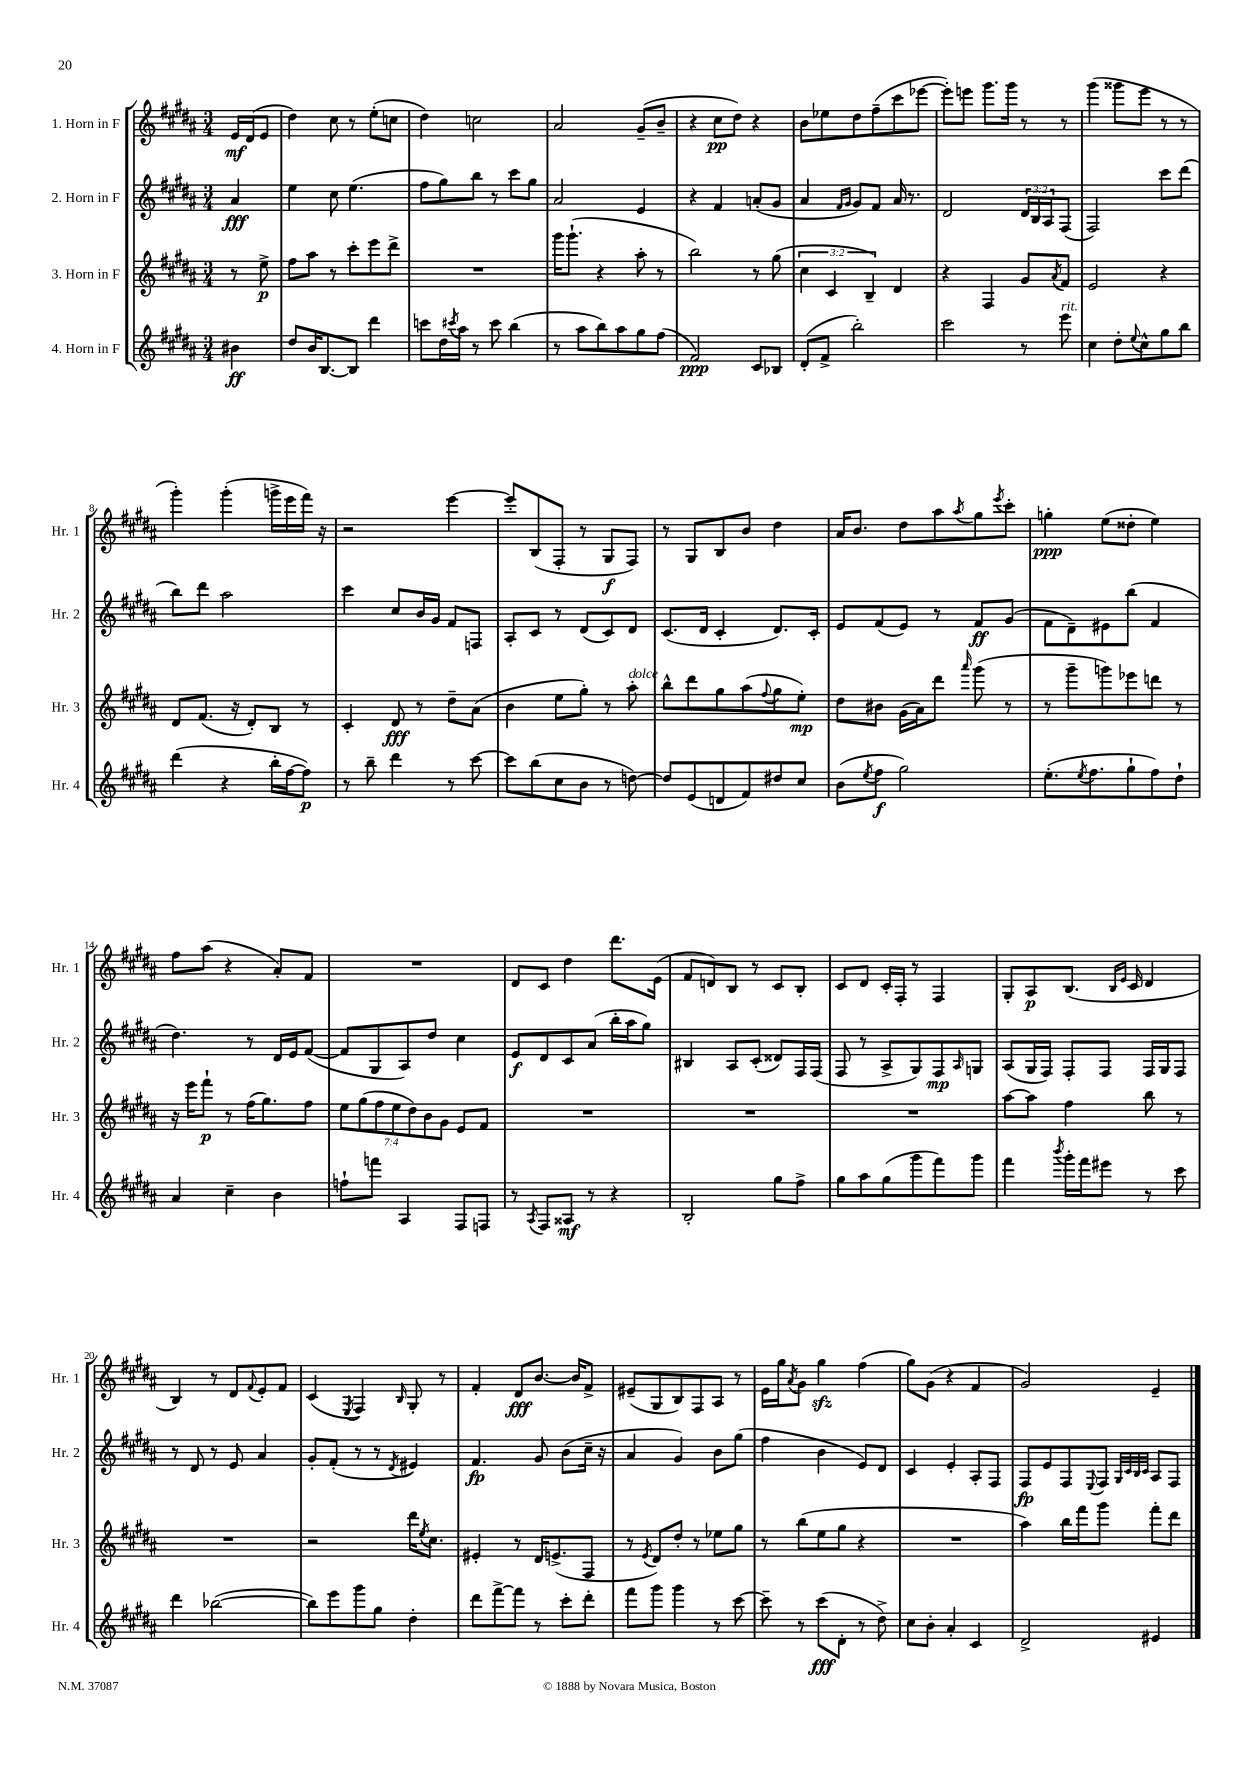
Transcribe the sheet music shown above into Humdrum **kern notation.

**kern	**dynam	**kern	**dynam	**kern	**dynam	**kern	**dynam
*part4	*part4	*part3	*part3	*part2	*part2	*part1	*part1
*staff4	*staff4	*staff3	*staff3	*staff2	*staff2	*staff1	*staff1
*I"4. Horn in F	*	*I"3. Horn in F	*	*I"2. Horn in F	*	*I"1. Horn in F	*
*I'Hr. 4	*	*I'Hr. 3	*	*I'Hr. 2	*	*I'Hr. 1	*
*clefG2	*	*clefG2	*	*clefG2	*	*clefG2	*
*k[f#c#g#d#a#]	*	*k[f#c#g#d#a#]	*	*k[f#c#g#d#a#]	*	*k[f#c#g#d#a#]	*
*M3/4	*	*M3/4	*	*M3/4	*	*M3/4	*
=	=	=	=	=	=	=	=
4b#X\	ff	8r	.	4a#/	fff	16e/LL	mf
.	.	.	.	.	.	(16d#/J	.
.	.	8ee^\	p	.	.	8e/J	.
=1	=1	=1	=1	=1	=1	=1	=1
8dd#/L	.	8ff#\L	.	4ee\	.	4dd#\)	.
16b/K	.	8aa#\J	.	.	.	.	.
[8.B/	.	.	.	.	.	.	.
.	.	8r	.	8cc#\	.	8cc#\	.
8B/J]	.	8ccc#'\L	.	(4.ee\	.	8r	.
4ddd#\	.	8eee\	.	.	.	(8ee'\L	.
.	.	8ddd#^\J	.	.	.	8ccn\J	.
=2	=2	=2	=2	=2	=2	=2	=2
8cccn\L	.	2.r	.	8ff#\L	.	4dd#\)	.
16dd#\L	.	.	.	8gg#\)	.	.	.
8qccc#X/	.	.	.	.	.	.	.
16aa#\JJ	.	.	.	.	.	.	.
8r	.	.	.	8bb\J	.	2ccn\	.
8ccc#\	.	.	.	8r	.	.	.
(4bb\	.	.	.	8ccc#\L	.	.	.
.	.	.	.	8gg#\J	.	.	.
=3	=3	=3	=3	=3	=3	=3	=3
8r	.	16ggg#\KL	.	2a#/	.	2a#/	.
.	.	(8.ggg#`\J	.	.	.	.	.
8aa#\L	.	.	.	.	.	.	.
8bb\)	.	4r	.	.	.	.	.
8aa#\	.	.	.	.	.	.	.
8gg#\	.	8aa#'\	.	4e/	.	(8g#~/L	.
(8ff#\J	.	8r	.	.	.	8b~/J	.
=4	=4	=4	=4	=4	=4	=4	=4
2f#/)	ppp	2bb\)	.	4r	.	4r	.
.	.	.	.	4f#/	.	8cc#\L	pp
.	.	.	.	.	.	8dd#\J)	.
8c#/L	.	8r	.	(8an'/L	.	4r	.
8B-X/J	.	(8gg#\	.	8g#/J	.	.	.
=5	=5	=5	=5	=5	=5	=5	=5
(8d#'/L	.	6cc#\	.	4a#/	.	8b\L	.
8f#^/J	.	.	.	.	.	8ee-X\	.
.	.	6c#/	.	.	.	.	.
.	.	.	.	16qqf#/LL	.	.	.
.	.	.	.	16qqg#/JJ	.	.	.
2bb'\)	.	.	.	8g#/L)	.	8dd#\	.
.	.	6B~/)	.	.	.	.	.
.	.	.	.	8f#/J	.	(8ff#~\	.
.	.	4d#/	.	16a#/	.	8ccc#\	.
.	.	.	.	8.r	.	.	.
.	.	.	.	.	.	[8eee-X\J	.
=6	=6	=6	=6	=6	=6	=6	=6
2ccc#\	.	4r	.	2d#/	.	8eee-'\L])	.
.	.	.	.	.	.	8eeen\J	.
.	.	4F#/	.	.	.	8.ggg#\L	.
.	.	.	.	.	.	16ggg#\Jk	.
8r	.	8g#/L	.	24d#/LL	.	8r	.
.	.	.	.	24B/	.	.	.
.	.	.	.	24A#/J	.	.	.
.	.	8qa#/	.	.	.	.	.
!LO:TX:a:i:t=rit.	!	!	!	!	!	!	!
8eee\	.	8f#/J	.	(8F#/J	.	8r	.
=7	=7	=7	=7	=7	=7	=7	=7
4cc#\	.	2e/	.	2F#/)	.	(4ggg#\	.
8dd#'\L	.	.	.	.	.	8ggg##X\L	.
8qqee/	.	.	.	.	.	.	.
8cc#^^\	.	.	.	.	.	8eee\J	.
8gg#\	.	4r	.	8ccc#\L	.	8r	.
8bb\J	.	.	.	(8ddd#\J	.	8r	.
!!LO:LB:g=z
=8	=8	=8	=8	=8	=8	=8	=8
(4ddd#\	.	8d#/L	.	8bb\L)	.	4ggg#'\)	.
.	.	(8.f#/J	.	8ddd#\J	.	.	.
4r	.	.	.	2aa#\	.	(4ggg#'\	.
.	.	16r	.	.	.	.	.
.	.	8d#'/L)	.	.	.	.	.
16bb'\LL	.	8B/J	.	.	.	16gggn^\LL	.
[16ff#\J	.	.	.	.	.	16eee\	.
8ff#\J])	p	8r	.	.	.	16fff#\JJ)	.
.	.	.	.	.	.	16r	.
=9	=9	=9	=9	=9	=9	=9	=9
8r	.	4c#'/	.	4ccc#\	.	2r	.
8bb~\	.	.	.	.	.	.	.
4ddd#\	.	8d#/	fff	8cc#/L	.	.	.
.	.	8r	.	16b/L	.	.	.
.	.	.	.	16g#/JJ	.	.	.
8r	.	8dd#~\L	.	8f#/L	.	[4eee\	.
[8ccc#\	.	(8a#\J	.	8Fn/J	.	.	.
=10	=10	=10	=10	=10	=10	=10	=10
8ccc#\L]	.	4b\	.	8A#'/L	.	8eee'/L]	.
(8bb\	.	.	.	8c#/J	.	(8B/	.
8cc#\	.	8ee\L	.	8r	.	8F#'/J	.
8b\J	.	8gg#'\J)	.	(8d#/L	.	8r	.
8r	.	8r	.	8c#/)	.	8G#/L	f
!	!	!LO:TX:a:i:t=dolce	!	!	!	!	!
[8ddn\)	.	8aa#'\	.	8d#/J	.	8F#/J)	.
=11	=11	=11	=11	=11	=11	=11	=11
8dd/L]	.	8bb^^\L	.	(8.c#/L	.	8r	.
(8e/	.	8ddd#\	.	.	.	8G#/L	.
.	.	.	.	16d#/Jk	.	.	.
8dn/	.	8gg#\	.	4c#'/	.	8B/	.
8f#/)	.	(8aa#\	.	.	.	8b/J	.
.	.	8qqff#/	.	.	.	.	.
8dd#X/	.	8gg#\	.	8.d#/L)	.	4dd#\	.
8cc#/J	.	8ee'\J)	mp	.	.	.	.
.	.	.	.	16c#'/Jk	.	.	.
=12	=12	=12	=12	=12	=12	=12	=12
(8b\L	.	8dd#\L	.	8e/L	.	16a#/KL	.
.	.	.	.	.	.	8.b/J	.
8qee/	.	.	.	.	.	.	.
8ff#\J	f	8b#X\J	.	(8f#/	.	.	.
2gg#\)	.	(16g#\LL	.	8e/J)	.	8dd#\L	.
.	.	16a#\J)	.	.	.	.	.
.	.	8ddd#\J	.	8r	.	8aa#\	.
.	.	16qqaaa#/	.	.	.	8qaa#/	.
.	.	(8ggg#\	.	8f#/L	ff	8gg#\	.
.	.	.	.	.	.	8qeee/	.
.	.	8r	.	(8g#/J	.	8ccc#'\J	.
=13	=13	=13	=13	=13	=13	=13	=13
(8.ee'\L	.	8r	.	8f#\L	.	4ggn'\	ppp
.	.	8ggg#~\L	.	8d#~\)	.	.	.
8qee/	.	.	.	.	.	.	.
8.ff#\	.	.	.	.	.	.	.
.	.	8gggn\)	.	8e#X\	.	(8ee\L	.
8gg#`\	.	8eee-X\	.	(8bb\J	.	8dd##X'\J	.
8ff#\)	.	8dddn\J	.	4f#/	.	4ee\)	.
8dd#`\J	.	8r	.	.	.	.	.
!!LO:LB:g=z
=14	=14	=14	=14	=14	=14	=14	=14
4a#/	.	16r	.	4.dd#\)	.	8ff#\L	.
.	.	16eee\KL	.	.	.	.	.
.	.	8fff#`\J	p	.	.	(8aa#\J	.
4cc#~\	.	8r	.	.	.	4r	.
.	.	(16ff#\KL	.	8r	.	.	.
.	.	8.gg#\)	.	.	.	.	.
4b\	.	.	.	16d#/LL	.	8a#'/L)	.
.	.	.	.	16e/J	.	.	.
.	.	8ff#\J	.	([8f#/J	.	8f#/J	.
=15	=15	=15	=15	=15	=15	=15	=15
8ffn`\L	.	14ee\L	.	8f#/L]	.	2.r	.
.	.	(14gg#\	.	.	.	.	.
8fffn\J	.	.	.	8G#/	.	.	.
.	.	14ff#\	.	.	.	.	.
.	.	14ee\	.	.	.	.	.
4A#/	.	.	.	8A#/)	.	.	.
.	.	14dd#\)	.	.	.	.	.
.	.	14b\	.	.	.	.	.
.	.	.	.	8dd#/J	.	.	.
.	.	14g#\J	.	.	.	.	.
8F#/L	.	8e/L	.	4cc#\	.	.	.
8Fn/J	.	8f#/J	.	.	.	.	.
=16	=16	=16	=16	=16	=16	=16	=16
8r	.	2.r	.	8e/L	f	8d#/L	.
8qA#/	.	.	.	.	.	.	.
8F#/L	.	.	.	8d#/	.	8c#/J	.
8A##X/J	mf	.	.	8c#/	.	4dd#\	.
8r	.	.	.	(8a#/J	.	.	.
4r	.	.	.	16bb'\LL	.	8.ddd#\L	.
.	.	.	.	16aa#\J	.	.	.
.	.	.	.	8gg#\J)	.	.	.
.	.	.	.	.	.	(16e\Jk	.
=17	=17	=17	=17	=17	=17	=17	=17
2B'/	.	2.r	.	4B#X/	.	8f#/L	.
.	.	.	.	.	.	8dn/)	.
.	.	.	.	8A#/L	.	8B/J	.
.	.	.	.	(8c#'/J	.	8r	.
8gg#\L	.	.	.	8d##X/L)	.	8c#/L	.
8ff#^\J	.	.	.	16F#/L	.	8B'/J	.
.	.	.	.	(16F#/JJ	.	.	.
=18	=18	=18	=18	=18	=18	=18	=18
8gg#\L	.	2.r	.	8F#/	.	8c#/L	.
8aa#\	.	.	.	8r	.	8d#/J	.
(8gg#\	.	.	.	8A#^/L	.	16c#'/LL	.
.	.	.	.	.	.	16F#'/JJ	.
8ggg#\	.	.	.	8G#/)	.	8r	.
8fff#\)	.	.	.	8F#/	mp	4F#/	.
.	.	.	.	16qqA#/	.	.	.
8ggg#\J	.	.	.	8Gn/J	.	.	.
=19	=19	=19	=19	=19	=19	=19	=19
4fff#\	.	[8aa#\L	.	(8A#/L	.	8G#'/L	.
.	.	8aa#\J]	.	16G#/L	.	8A#/	p
.	.	.	.	16F#/JJ)	.	.	.
8qbbb/	.	.	.	.	.	.	.
16ggg#'\LL	.	4ff#\	.	8F#'/L	.	(8.B/J	.
16fff#\J	.	.	.	.	.	.	.
8eee#X\J	.	.	.	8F#/J	.	.	.
.	.	.	.	.	.	16qqB/LL	.
.	.	.	.	.	.	16qqe/JJ	.
.	.	.	.	.	.	16c#/	.
8r	.	8bb\	.	16F#/LL	.	4d#/	.
.	.	.	.	16G#/J	.	.	.
8ccc#\	.	8r	.	8F#/J	.	.	.
!!LO:LB:g=z
=20	=20	=20	=20	=20	=20	=20	=20
4ddd#\	.	2.r	.	8r	.	4B/)	.
.	.	.	.	8d#/	.	.	.
([2bb-X\	.	.	.	8r	.	8r	.
.	.	.	.	8e/	.	8d#/L	.
.	.	.	.	.	.	8qqf#/	.
.	.	.	.	4a#/	.	8e'/	.
.	.	.	.	.	.	8f#/J	.
=21	=21	=21	=21	=21	=21	=21	=21
8bb-\L])	.	2r	.	8g#'/L	.	(4c#/	.
8eee\	.	.	.	(8f#'/J	.	.	.
.	.	.	.	.	.	8qE/	.
8ggg#\	.	.	.	8r	.	4F#/)	.
8gg#\J	.	.	.	8r	.	.	.
.	.	.	.	8qd#/	.	16qqB/	.
4dd#'\	.	16ddd#\KL	.	4e#X/)	.	8G#'/	.
.	.	8qee/	.	.	.	.	.
.	.	8.cc#\J	.	.	.	.	.
.	.	.	.	.	.	8r	.
=22	=22	=22	=22	=22	=22	=22	=22
8ddd#\L	.	4e#X'/	.	4.f#/	fp	4f#'/	.
[8fff#^\	.	.	.	.	.	.	.
8fff#\J]	.	8r	.	.	.	8d#/L	fff
8r	.	16d#/KL	.	8g#/	.	[8.b/J	.
.	.	(8.en^/	.	.	.	.	.
8ccc#'\L	.	.	.	(8b\L	.	.	.
.	.	.	.	.	.	16b/KL]	.
8ddd#'\J	.	8F#/J	.	16cc#~\Jk	.	8f#^/J	.
.	.	.	.	16r	.	.	.
=23	=23	=23	=23	=23	=23	=23	=23
8fff#\L	.	8r	.	4a#/	.	(8e#X~/L	.
.	.	8qe/	.	.	.	.	.
8ggg#\J	.	8d#/L)	.	.	.	8G#/	.
4ggg#\	.	8dd#'/J	.	4g#/)	.	8B/)	.
.	.	8r	.	.	.	8F#/	.
8r	.	8ee-X\L	.	8b\L	.	8A#/J	.
[8ccc#\	.	8gg#\J	.	(8gg#\J	.	8r	.
=24	=24	=24	=24	=24	=24	=24	=24
8ccc#~\]	.	8r	.	4ff#\	.	16e\LL	.
.	.	.	.	.	.	16gg#\J	.
.	.	.	.	.	.	8qa#/	.
8r	.	(8bb\L	.	.	.	8g#\J	.
(8ccc#\L	fff	8ee\	.	4b\	.	4gg#zz\	.
8d#'\J	.	8gg#\J	.	.	.	.	.
8r	.	4r	.	8e/L)	.	(4ff#\	.
8dd#^\)	.	.	.	8d#/J	.	.	.
=25	=25	=25	=25	=25	=25	=25	=25
8cc#\L	.	2.r	.	4c#/	.	8gg#\L)	.
8b'\J	.	.	.	.	.	(8g#\J	.
4a#'/	.	.	.	4e'/	.	4r	.
4c#/	.	.	.	8A#'/L	.	4f#/	.
.	.	.	.	8F#/J	.	.	.
=26	=26	=26	=26	=26	=26	=26	=26
2d#^/	.	4aa#\)	.	8F#/L	fp	2g#/)	.
.	.	.	.	8e/	.	.	.
.	.	16bb\LL	.	8F#/	.	.	.
.	.	16fff#\J	.	.	.	.	.
.	.	.	.	8qqE/	.	.	.
.	.	8ggg#\J	.	8F#/J	.	.	.
.	.	.	.	32qqG#/LLL	.	.	.
.	.	.	.	32qqc#/	.	.	.
.	.	.	.	32qqB/	.	.	.
.	.	.	.	32qqc#/JJJ	.	.	.
4e#X/	.	8fff#'\L	.	8A#/L	.	4e~/	.
.	.	8ddd#\J	.	8F#/J	.	.	.
==	==	==	==	==	==	==	==
*-	*-	*-	*-	*-	*-	*-	*-
